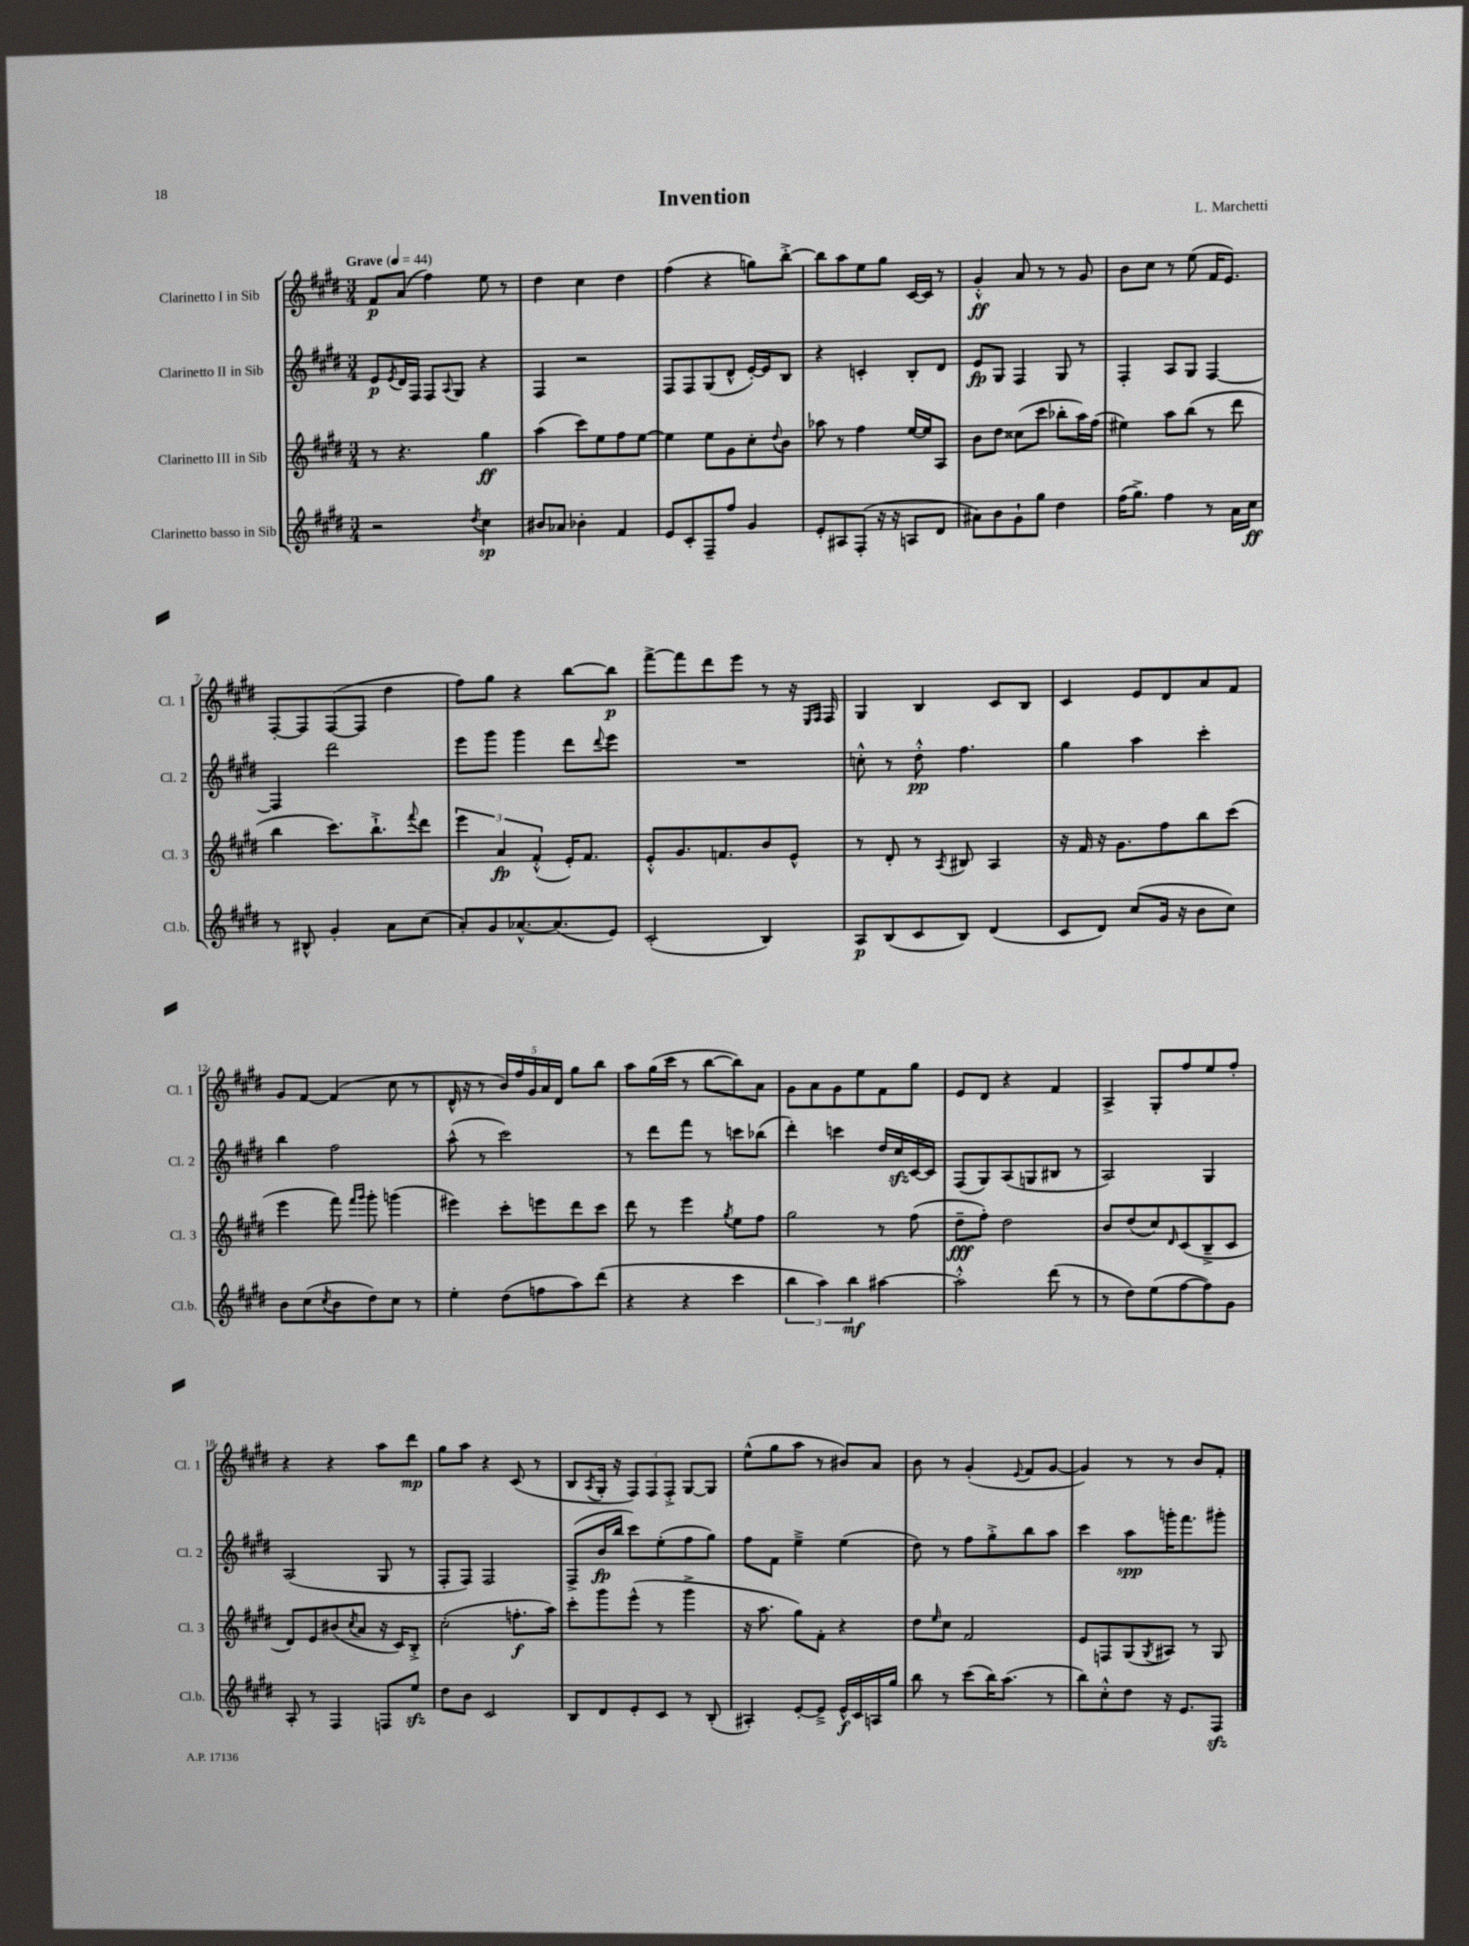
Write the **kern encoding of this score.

**kern	**kern	**kern	**kern
*staff4	*staff3	*staff2	*staff1
*clefG2	*clefG2	*clefG2	*clefG2
*k[f#c#g#d#]	*k[f#c#g#d#]	*k[f#c#g#d#]	*k[f#c#g#d#]
*M3/4	*M3/4	*M3/4	*M3/4
*MM44	*MM44	*MM44	*MM44
2r	8r	8e/L	8f#/L
.	.	8qe/	.
.	4.r	16d#/L	(8a/J
.	.	16F#/JJ	.
.	.	8F#/L	4ff#\)
.	.	8qqA/	.
.	.	8G#/J	.
8qdd#/	.	.	.
4cc#\	4gg#\	4r	8ee\
.	.	.	8r
=	=	=	=
8b#/L	(4aa\	4F#/	4dd#\
8a-/J	.	.	.
4b-'\	8ccc#\L)	2r	4cc#\
.	8ee\	.	.
4f#/	8ff#\	.	4dd#\
.	[8ee\J	.	.
=	=	=	=
8e/L	4ee\]	8F#/L	(4ff#\
8c#'/	.	8F#/	.
8F#~/	8ee\L	(8G#/	4r
8ff#/J	8g#\	8d#^^/J	.
4g#/	8cc#'\	[16e'/LL)	8gg\L)
.	.	16e/]J	.
.	8qqdd#/	.	.
.	8b\J	8B/J	[8bb'^\J
=	=	=	=
8e'/L	8aa-\	4r	8bb\]L
8A#/	8r	.	8aa\
(8F#'/J	4ff#\	4c'/	8ee\
16r	.	.	8gg#\J
16r	.	.	.
8A/L	[16ee/LL	8B'/L	[16c#/LL
.	16ee/]J	.	16c#/]JJ
8d#/J	8A/J	8d#/J	8r
=	=	=	=
8a#\L)	8b\L	8e/L	4g#'^^/
8b\	8dd#\J	8G#/J	.
8g#`\	(8cc##\L	4F#/	8a/
8gg#\J	8ccc#\J	.	8r
4dd#\	8bb-'\L	8G#/	8r
.	16aa\L)	8r	8g#/
.	(16ff#\JJ	.	.
=	=	=	=
(16ff#\LK	4ee#\)	4F#'/	8b\L
8.gg#^\J)	.	.	.
.	.	.	8cc#\J
4ff#\	8aa\L	8A/L	8r
.	(8bb\J	8G#/J	(8ee\
8r	8r	[4F#/	16f#/LK
.	.	.	8.e/J)
16a\LL	8ddd#\	.	.
16cc#\JJ	.	.	.
=	=	=	=
8r	4bb\	4F#/]	[8F#'/L
8B#^^/	.	.	8F#/]
4g#'/	8.ccc#\L)	2ddd#\	([8F#/
.	.	.	8F#/]J
.	8.bb`^\	.	.
8a\L	.	.	4dd#\
.	8qqfff#/	.	.
(8cc#\J	8ddd#\J	.	.
=	=	=	=
8a'/L)	6eee\	8eee\L	8ff#\L)
8g#/	.	8ggg#\J	8gg#\J
.	6a/	.	.
[8.a-^^/	.	4ggg#\	4r
.	(6f#'^^/	.	.
(8.a-/]	.	.	.
.	16e'/LK)	8ddd#\L	[8bb\L
.	8.f#/J	.	.
.	.	8qqddd#/	.
8e/J)	.	8eee\J	8bb\]J
=	=	=	=
(2c#'/	8e'^^/L	2.r	[8fff#^\L
.	8.g#/	.	8fff#\]
.	.	.	8ddd#\
.	8.f/	.	.
.	.	.	8eee\J
4B/)	8b/	.	8r
.	8e^^/J	.	16r
.	.	.	16qqE/LL
.	.	.	16qqF#/JJ
.	.	.	16F#/
=	=	=	=
8A/L	8r	8cc'^^\	4G#/
(8B/	8d#'/	8r	.
8c#/	8r	8dd#'^^\	4B/
.	8qA/	.	.
8B/J)	8B#/	4.ff#\	.
(4d#/	4A/	.	8c#/L
.	.	.	8B/J
=	=	=	=
8c#/L	16r	4gg#\	4c#/
.	16f#/	.	.
8d#/J)	16r	.	.
.	8.g#\L	.	.
(8cc#/L	.	4aa\	8e/L
16g#/Jk	8ff#\	.	8d#/
16r	.	.	.
8b\L	8bb\	4ccc#'\	8a/
8cc#\J)	(8ccc#\J	.	8f#/J
=	=	=	=
8b\L	4eee\	4bb\	8g#/L
(8cc#\	.	.	[8f#/J
8qcc#/	.	.	.
8b\	8fff#\)	2ff#\	(4f#/]
.	16qqfff#/LL	.	.
.	16qqggg#/JJ	.	.
8dd#\)	8ggg#'\	.	.
8cc#\J	(4ggg\	.	8cc#\
8r	.	.	8r
=	=	=	=
4ee'\	4eee#\)	(8aa^^\	16d#^^/
.	.	.	16r
.	.	8r	8r
(8dd#\L	8ccc#'\L	2ccc#\)	20b/LL)
.	.	.	20ff#/
.	.	.	20g#/
8ff\	8eee\	.	.
.	.	.	20a/
.	.	.	20d#/JJ
8aa\)	8ddd#\	.	8gg#\L
(8ddd#\J	8ccc#\J	.	8bb\J
=	=	=	=
4r	8ddd#\	8r	8aa\L
.	8r	8ddd#\L	(16gg#\L
.	.	.	16ccc#\JJ
4r	4eee\	8fff#\J	8r
.	.	8r	[8bb\L
.	8qgg#/	.	.
4ccc#\	8ee\L	8ccc\L	8bb\])
.	8ff#\J	(8bb-\J	8a\J
=	=	=	=
6bb\	2gg#\	4ddd#'\)	8g#\L
.	.	.	8a\
6aa\)	.	.	.
.	.	4ccc\	8g#\
6bb\	.	.	.
.	.	.	8ee\
[4aa#\	8r	16dd#/LL	8f#\
.	.	16cc#/	.
.	(8ff#\	[16c#/	8gg#\J
.	.	16c#/]JJ	.
=	=	=	=
2aa#'^^\]	8dd#~\L	(8F#/L	8e/L
.	8ff#'\J)	8G#/)	8d#/J
.	2dd#\	(8A/	4r
.	.	8G/	.
(8ddd#\	.	8B#/J	4f#/
8r	.	8r	.
=	=	=	=
8r	8b/L	2A/)	4A^/
8dd#\L)	(8dd#/	.	.
(8ee\	8cc#/)	.	8G#'/L
.	16qqd#/	.	.
[8ff#\	(8c#/	.	8ff#/
8ff#\])	8B~^/	4G#/	8ee/
8g#\J	8c#/J	.	8ff#'/J
=	=	=	=
8A'/	8d#/L)	(2A/	4r
8r	8e/	.	.
4F#/	(8b#/	.	4r
.	8qcc#/	.	.
.	8a/J	.	.
8F/L	16r	8G#/	8aa\L
.	16c#/LK)	.	.
8ee/J	8B'^/J	8r	8ddd#\J
=	=	=	=
8dd#\L	(2cc#'\	8F#'/L	8gg#\L
8b\J	.	8F#/J)	8aa\J
2c#/	.	2F#/	4r
.	8.ff'\L	.	(8c#/
.	.	.	8r
.	16aa\Jk)	.	.
=	=	=	=
8B/L	8ccc#'\L	(8F#^/L	8B/L
.	.	.	8qA/
8d#/	8ggg#\	16b/L	16G#'/Jk
.	.	16bb/JJ	16r
8e'/	(8eee^^\J	8ccc#\L)	12F#/L)
.	.	.	12F#/
8c#/J	8r	(8ee'\	.
.	.	.	12F#'^/J
8r	4ggg#^\	8ff#\	[8G#/L
(8B'/	.	8gg#\J)	8G#/]J
=	=	=	=
4A#'/)	16r	8ff#\L	(8ee^^\L
.	8.aa\	.	.
.	.	8f#\J	8gg#\
[8e'/L	8gg#\L)	4ee~^\	8aa\J
8e~^/]J	8f#'\J	.	8r
16e^^/LL	4r	(4ee\	8b#/L)
16c#/	.	.	.
16A/	.	.	8a/J
16gg#/JJ	.	.	.
=	=	=	=
8bb\	8dd#\L	8dd#\)	8b\
.	16qqee/	.	.
8r	8cc#\J	8r	8r
(8ccc#\L	2f#/	8ff#\L	(4g#'/
16bb\K)	.	8gg#'^\	.
(8.aa\J	.	.	.
.	.	.	8qqe/
.	.	8bb\	8f#/L
8r	.	8aa\J	[8g#/J
=	=	=	=
8bb\L)	8e/L	4ccc#\	4g#/])
8cc#'^^\	8F/	.	.
8dd#\J	(8G#/	8aa\L	8r
.	8qG#/	.	.
16r	8A#/J)	16ggg'\K	8r
8.e/L	.	8.fff#\	.
.	8r	.	8b/L
8F#/J	8G#/	8ggg#'\J	8f#'/J
==	==	==	==
*-	*-	*-	*-
